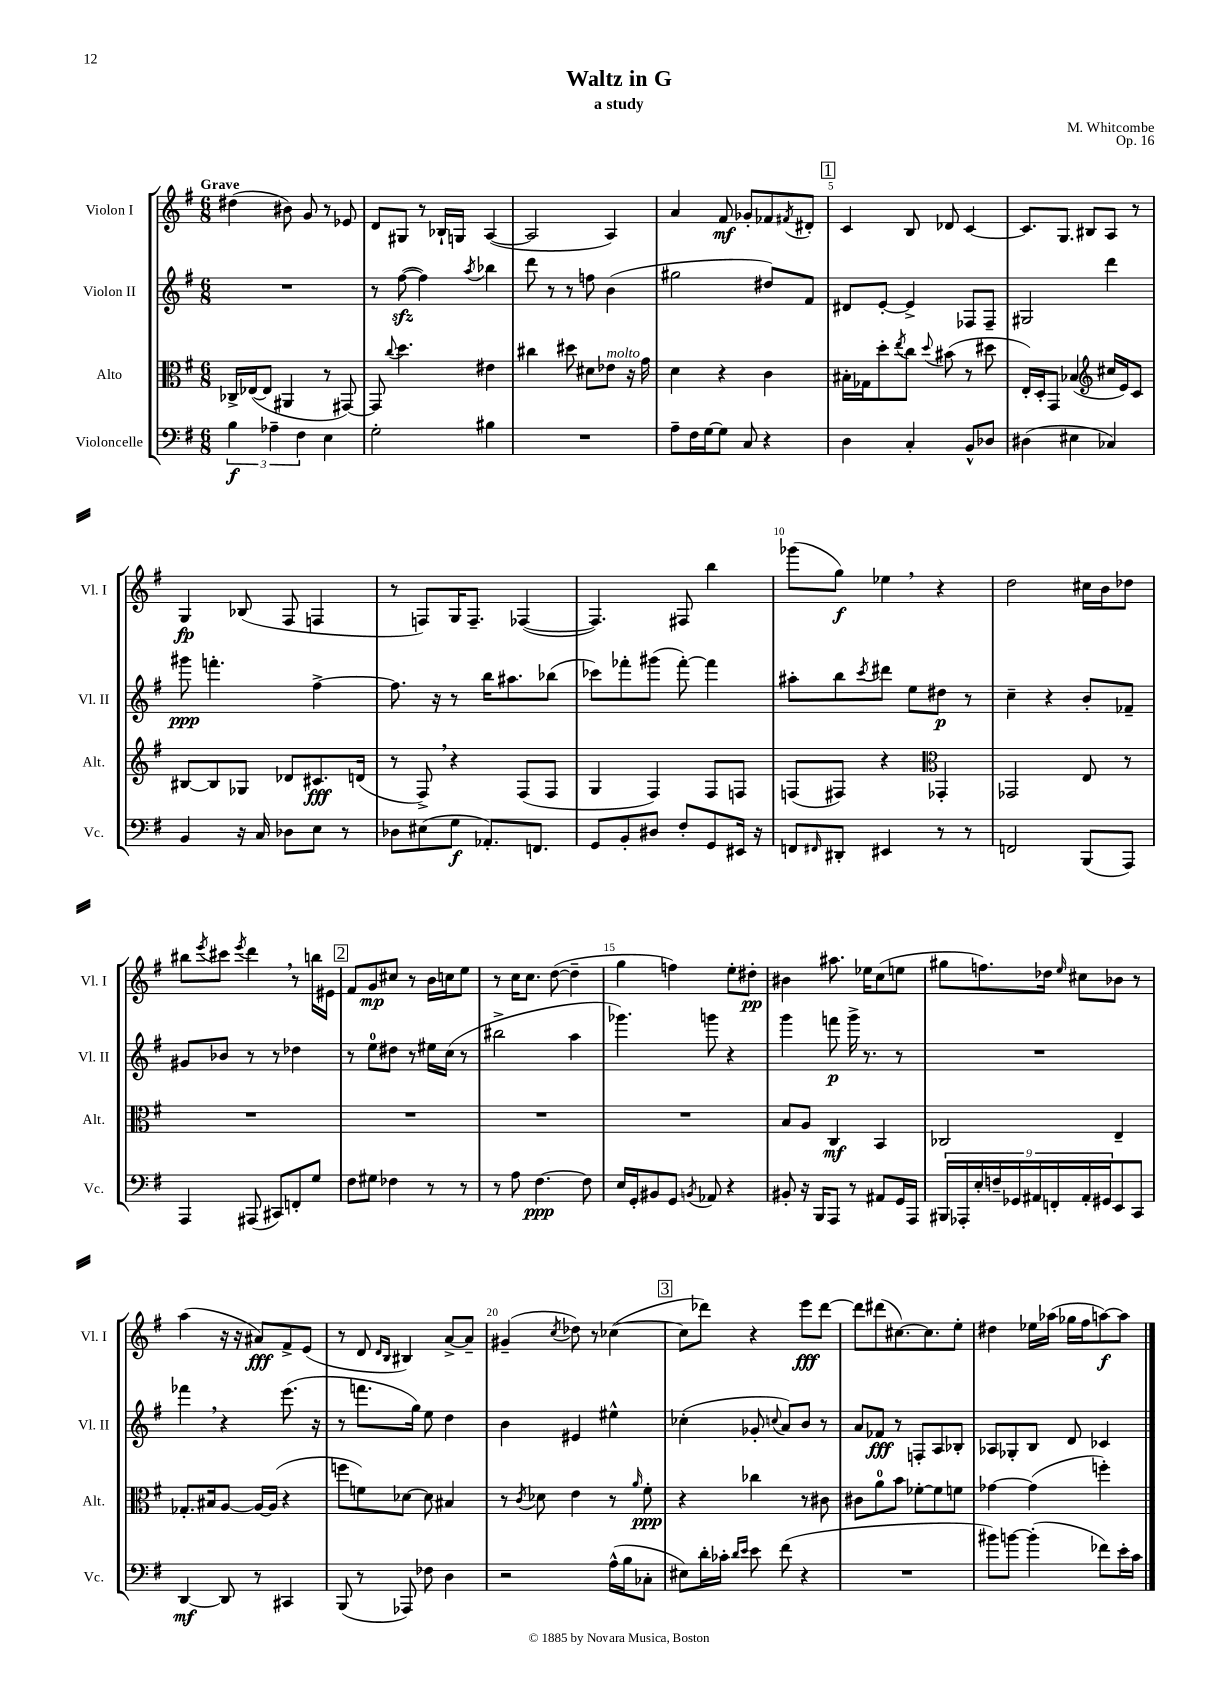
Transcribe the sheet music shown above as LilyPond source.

\header { title = "Waltz in G" composer = "M. Whitcombe" subtitle = "a study" opus = "Op. 16" }
<<
\new StaffGroup <<
\new Staff = "s0" \with { instrumentName = "Violon I" shortInstrumentName = "Vl. I" } {
    \clef treble \key g \major \numericTimeSignature \time 6/8 \tempo "Grave"
    dis''4( bis'8) g'8 r8 ees'8 |
    d'8 gis8 r8 bes16-! g16 a4~( |
    a2 a4) |
    a'4 fis'8\mf ges'8-. fes'8 \acciaccatura { fis'8 } dis'8-. |
    \mark \markup { \box "1" } c'4 b8 des'8 c'4~ |
    c'8. g8. bis8 a8 r8 |
    g4\fp bes8( fis8 f4 |
    r8 f8) g16 f8.-- fes4~( |
    fes4.) fis8 b''4 |
    ges'''8( g''8\f) ees''4 \breathe r4 |
    d''2 cis''16 b'16 des''8 |
    bis''8 \acciaccatura { e'''8 } cis'''8 \acciaccatura { e'''8 } d'''4 \breathe r8 b''16 eis'16 |
    \mark \markup { \box "2" } fis'8 g'8\mp cis''8 r8 b'16 c''16 e''8 |
    r8 c''16 c''8. d''8~( d''4-- |
    g''4 f''4) e''8-. dis''8-.\pp |
    bis'4 ais''8. ees''16 c''8( e''8 |
    gis''8 f''8.) des''16 \grace { e''16 } cis''8 bes'8 r8 |
    a''4( r16 r16 ais'8\fff) fis'8-> e'8( |
    r8 d'8 \grace { d'16 b16 } bis4) a'8~-> a'8-- |
    gis'4--( \acciaccatura { c''8 } des''8) r8 ces''4~( |
    \mark \markup { \box "3" } ces''8 des'''8) r4 e'''8\fff des'''8~ |
    des'''8 dis'''8( cis''8.~) cis''8. e''8-. |
    dis''4 ees''16 aes''16( ges''16 fis''16 a''8~\f) a''8 \bar "|." |
}
\new Staff = "s1" \with { instrumentName = "Violon II" shortInstrumentName = "Vl. II" } {
    \clef treble \key g \major \numericTimeSignature \time 6/8
    R2. |
    r8 fis''8~\sfz( fis''4) \acciaccatura { a''8 } bes''4 |
    d'''8 r8 r8 f''8 b'4( |
    gis''2 dis''8) fis'8 |
    \mark \markup { \box "1" } dis'8 e'8~-. e'4-> fes8 fes8-- |
    gis2 d'''4 |
    gis'''8\ppp f'''4.-. fis''4~-> |
    fis''8. r16 r8 b''16 ais''8. bes''8( |
    ces'''8) fes'''8-. gis'''8( fes'''8~-.) fes'''4 |
    ais''8-. b''8 \acciaccatura { c'''8 } dis'''8 e''8 dis''8\p r8 |
    c''4-- r4 b'8-. fes'8-- |
    gis'8 bes'8 r8 r8 des''4 |
    \mark \markup { \box "2" } r8 e''8-0 dis''8 r8 eis''16 c''16( r8 |
    bis''2-> a''4 |
    ges'''4.) g'''8 r4 |
    g'''4 f'''8\p g'''16-> r8. r8 |
    R2. |
    fes'''4 \breathe r4 e'''8.( r16 |
    r8 f'''8. g''16) e''8 d''4 |
    b'4 eis'4 eis''4-^ |
    \mark \markup { \box "3" } ces''4-.( ges'8-. \appoggiatura { c''8 } a'8) b'8 r8 |
    a'8 fes'8\fff r8 f8-. a8 bes8-. |
    aes8 ges8-. b8 d'8 ces'4 \bar "|." |
}
\new Staff = "s2" \with { instrumentName = "Alto" shortInstrumentName = "Alt." } {
    \clef alto \key g \major \numericTimeSignature \time 6/8
    ces16-> ees16~( ees8 ais,4 r8 gis,8~) |
    gis,8 \appoggiatura { c''8 } d''4. eis'4 |
    cis''4 dis''8 dis'8 ees'8^\markup { \italic "molto" } r16 g'16 |
    d'4 r4 c'4 |
    \mark \markup { \box "1" } bis16-. ges16 d''8-. \acciaccatura { e''8 } c''8 \appoggiatura { d''8 } bis'8( r8 dis''8 |
    e16-.) d16-. g,8 bes4( \clef treble cis''16 e'16) c'8 |
    bis8~ bis8 ges8 des'8 cis'8.\fff d'16( |
    r8 fis8->) \breathe r4 fis8( fis8 |
    g4 fis4) fis8 f8 |
    f8( fis8) r4 \clef alto ges,4-. |
    ges,2 e8 r8 |
    R2. |
    \mark \markup { \box "2" } R2. |
    R2. |
    R2. |
    b8 a8 c4\mf b,4 |
    ces2 e4-- |
    ges8.-. bis16 a8~ a16~ a16( r4 |
    f''8 f'8) des'8~ des'8 bis4 |
    r8 \acciaccatura { c'8 } des'8 e'4 r8 \grace { a'16 } fis'8-.\ppp |
    \mark \markup { \box "3" } r4 ces''4 r8 cis'8 |
    cis'8 a'8-0 b'8 fes'8~-. fes'8 f'8 |
    ges'4~ ges'4( f''4-.) \bar "|." |
}
\new Staff = "s3" \with { instrumentName = "Violoncelle" shortInstrumentName = "Vc." } {
    \clef bass \key g \major \numericTimeSignature \time 6/8
    \tuplet 3/2 { b4\f aes4-- fis4 } e4 |
    g2-. bis4 |
    R2. |
    a8-- fis16 g16~ g8 c8 r4 |
    \mark \markup { \box "1" } d4 c4-. b,8-^ des8 |
    dis4( eis4 ces4) |
    b,4 r16 c16 des8 e8 r8 |
    des8 eis8( g8\f aes,8.-.) f,8. |
    g,8 b,8-. dis8 fis8-. g,8 eis,16 r16 |
    f,8 \grace { fis,16 } dis,8-. eis,4 r8 r8 |
    f,2 b,,8( a,,8) |
    a,,4 ais,,8( cis,8) f,8-. g8 |
    \mark \markup { \box "2" } fis8 gis8 fes4 r8 r8 |
    r8 a8 fis4.~\ppp fis8 |
    e16 g,16-. bis,8 g,8 \acciaccatura { b,8 } aes,8 r4 |
    bis,8-. r16 b,,16 a,,8 r8 ais,8 g,16 a,,16 |
    \tuplet 9/8 { bis,,16 aes,,16-. e16-. f16-- ges,16 ais,16 f,16-. ais,16-. gis,16 } e,8 c,8 |
    d,4~\mf d,8 r8 cis,4 |
    b,,8( r8 aes,,8) fes8 d4 |
    r2 a16-^( b16 ces8-. |
    \mark \markup { \box "3" } eis8) d'16-. ces'16-. \grace { d'16 e'16 } e'8 fis'8( r4 |
    R2. |
    bis'8) b'8~ b'4-.( fes'8) e'16-. c'16 \bar "|." |
}
>>
>>
\layout { \context { \Score \override BarNumber.break-visibility = ##(#f #t #t) barNumberVisibility = #(every-nth-bar-number-visible 5) } }
